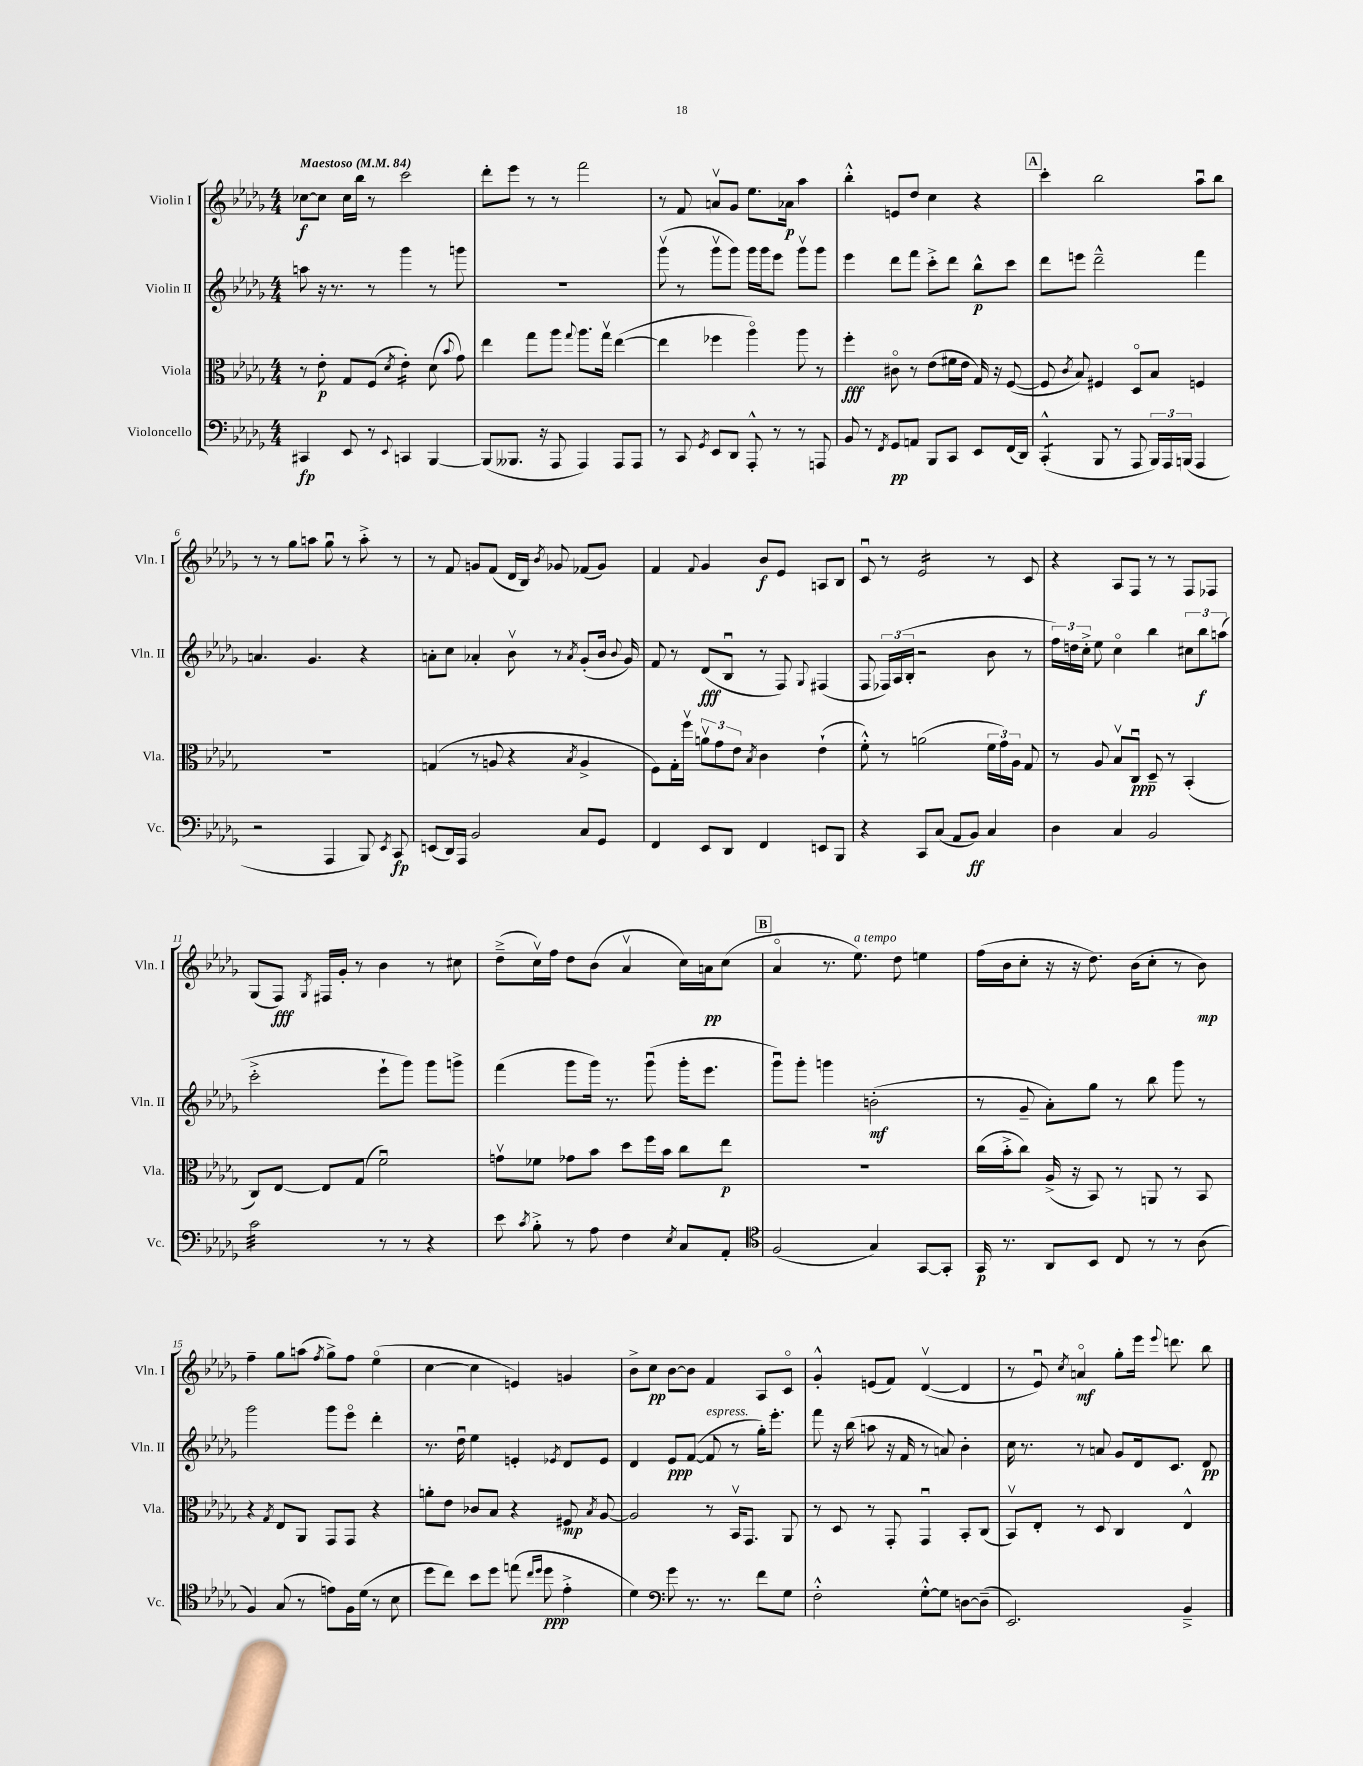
<<
\new StaffGroup <<
\new Staff = "s0" \with { instrumentName = "Violin I" shortInstrumentName = "Vln. I" } {
    \clef treble \key des \major \numericTimeSignature \time 4/4 \tempo "Maestoso" 4 = 84
    \autoBeamOff ces''8[~\f ces''8] ces''16[ bes''16] r8 c'''2 |
    des'''8[-. ees'''8] r8 r8 f'''2 |
    r8 f'8 a'8[\upbow ges'8] ees''8.[ aes'16]\p aes''4 |
    bes''4-.-^ e'8[ des''8] c''4 r4 |
    \mark \markup { \box "A" } c'''4-. bes''2 aes''8[\downbow bes''8] |
    r8 r8 ges''8[ a''8] ges''8\downbow r8 a''8-.-> r8 |
    r8 f'8 g'8[ f'8]( des'16[ bes16]) \acciaccatura { bes'8 } ges'8 fes'8[( ges'8]) |
    f'4 \appoggiatura { f'8 } ges'4 bes'8[\f ees'8] a8[ bes8] |
    c'8\downbow r8 ees'2:16 r8 c'8 |
    r4 aes8[ f8] r8 r8 f8[ fes8] |
    ges8[( f8]\fff) \acciaccatura { ges8 } fis16[ ges'16]-. r8 bes'4 r8 cis''8 |
    des''8[--->( c''16\upbow) f''16] des''8[ bes'8]( aes'4\upbow c''16[) a'16\pp c''8]( |
    \mark \markup { \box "B" } aes'4\flageolet r8. ees''8.^\markup { \italic "a tempo" }) des''8 e''4 |
    f''16[( bes'16 c''8]-. r16 r16 des''8.) bes'16[( c''8]-. r8 bes'8\mp) |
    f''4-- ges''8[ a''8]( \acciaccatura { f''8 } ges''8[->) f''8] ees''4\flageolet( |
    c''4~ c''4 e'4) g'4 |
    bes'8[-> c''8]\pp bes'8[~ bes'8] f'4 aes8[ c'8]\flageolet |
    ges'4-.-^ e'8[( f'8]) des'4~\upbow( des'4 |
    r8 ees'8\downbow) \acciaccatura { c''8 } a'4\flageolet\mf ges''8[-. ees'''16] \appoggiatura { ees'''8 } d'''8. bes''8 \bar "|." |
}
\new Staff = "s1" \with { instrumentName = "Violin II" shortInstrumentName = "Vln. II" } {
    \clef treble \key des \major \numericTimeSignature \time 4/4
    \autoBeamOff a''8 r16 r8. r8 ges'''4 r8 g'''8 |
    R1 |
    ges'''8\upbow( r8 ges'''8[\upbow ges'''8]) ges'''16[ ges'''16 ees'''8] ges'''8[\upbow ges'''8] |
    ees'''4 des'''8[ f'''8] c'''8[-.-> des'''8] bes''8[-^\p c'''8] |
    \mark \markup { \box "A" } des'''8[ e'''8] des'''2---^ f'''4 |
    a'4. ges'4. r4 |
    a'8[-. c''8] aes'4-. bes'8\upbow r8 \acciaccatura { aes'8 } ges'8[-.( bes'16] \appoggiatura { bes'8 } ges'16) |
    f'8 r8 des'8[\fff( bes8]\downbow r8 f8) \appoggiatura { ges8 } fis4( |
    f8 \tuplet 3/2 { fes16[) aes16( bes16]-. } r2 bes'8 r8 |
    \tuplet 3/2 { f''16[) d''16 c''16]-.-> } ees''8 c''4\flageolet bes''4 \tuplet 3/2 { cis''8[ bes''8\f a''8]( } |
    c'''2-.-> ees'''8[-! ges'''8]) ges'''8[ g'''8]-> |
    f'''4( ges'''8[ ges'''16]) r8. ges'''8\downbow( ges'''16[-. ees'''8.] |
    \mark \markup { \box "B" } ges'''8[\downbow) ges'''8]-. g'''4 b'2-.\mf( |
    r8 ges'8-- aes'8[-.) ges''8] r8 bes''8 ges'''8 r8 |
    ges'''2 ges'''8[ ees'''8]\flageolet des'''4-. |
    r8. des''16\downbow ees''4 e'4-. \acciaccatura { ees'8 } des'8[ ees'8] |
    des'4 ees'8[\ppp f'8]~( f'8^\markup { \italic "espress." } r8 ges''16[-.) ees'''8.]-. |
    f'''8 r16 bes''16( a''8 r16 f'16 r8 a'8) bes'4-. |
    c''16 r8. r8 a'8 ges'8[ des'16 c'8.] des'8\pp \bar "|." |
}
\new Staff = "s2" \with { instrumentName = "Viola" shortInstrumentName = "Vla." } {
    \clef alto \key des \major \numericTimeSignature \time 4/4
    \autoBeamOff r8 ees'8-.\p ges8[ f8]( \acciaccatura { des'8 } ees'4:16-.) des'8( \appoggiatura { bes'8 } ges'8) |
    ees''4 ges''8[ aes''8] \appoggiatura { ges''8 } aes''8.[ ges''16]\upbow ees''4~( |
    ees''4 fes''4 aes''4\flageolet) aes''8 r8 |
    f''4-.\fff cis'8\flageolet r8 ees'8[( fis'16 ees'16] ges16) r16 f8~( |
    \mark \markup { \box "A" } f8 \acciaccatura { c'8 } bes8) fis4 des8[\flageolet bes8] f4 |
    R1 |
    g4( r8 a8 r4 \acciaccatura { bes8 } a4-> |
    f8[) ges16-. f''16]\upbow \tuplet 3/2 { a'8[\upbow ges'8 ees'8] } \acciaccatura { bes8 } c'4 ees'4-!( |
    f'8-.-^) r8 a'2( \tuplet 3/2 { f'16[ ges'16) aes16] } ges8 |
    r8 aes8 bes8[\upbow c8]\downbow\ppp des8-- r8 bes,4-.( |
    c8[) ees8]~ ees8[ ges8]( f'2\downbow) |
    g'8[\upbow fes'8] ges'8[ bes'8] des''8[ f''16 bes'16] c''8[ ees''8]\p |
    \mark \markup { \box "B" } R1 |
    c''16[( bes'16-.-> c''8]) aes16->( r16 bes,8) r8 a,8 r8 bes,8 |
    r4 \acciaccatura { ges8 } ees8[ aes,8] ges,8[ ges,8] r4 |
    a'8[-. ees'8] ces'8[ bes8] r4 fis8\mp \acciaccatura { bes8 } aes8~ |
    aes2 r8 bes,16[\upbow ges,8.] aes,8 |
    r8 des8 r8 ges,8-. ges,4\downbow bes,8[-. c8]( |
    bes,8[\upbow) ees8]-. r8 des8 c4 ees4-^ \bar "|." |
}
\new Staff = "s3" \with { instrumentName = "Violoncello" shortInstrumentName = "Vc." } {
    \clef bass \key des \major \numericTimeSignature \time 4/4
    \autoBeamOff cis,4\fp ees,8 r8 \appoggiatura { ees,8 } c,4 bes,,4~ |
    bes,,8[( beses,,8.] r16 aes,,8 aes,,4) aes,,8[ aes,,8] |
    r8 c,8 \acciaccatura { ges,8 } ees,8[ des,8] aes,,8-.-^ r8 r8 a,,8 |
    bes,8 r8 \acciaccatura { f,8 } ges,8[\pp a,8] bes,,8[ c,8] ees,8[ f,16( des,16]) |
    \mark \markup { \box "A" } c,4:8-.-^( bes,,8 r8 aes,,8 \tuplet 3/2 { bes,,16[) aes,,16 b,,16]( } aes,,4 |
    r2 aes,,4 bes,,8) \acciaccatura { ees,8 } c,8\fp |
    e,8[( des,16) aes,,16] bes,2 c8[ ges,8] |
    f,4 ees,8[ des,8] f,4 e,8[ bes,,8] |
    r4 c,8[ c8]( aes,8[ bes,8]\ff) c4 |
    des4 c4 bes,2 |
    c'2:32 r8 r8 r4 |
    ees'8 \acciaccatura { c'8 } bes8-.-> r8 aes8 f4 \acciaccatura { ees8 } c8[ aes,8]-. |
    \mark \markup { \box "B" } \clef tenor f2( ges4) ges,8[~ ges,8]-. |
    ges,16\p r8. aes,8[ bes,8] c8 r8 r8 aes8( |
    f4) ges8( r8 e'8[) f16 des'16]( r8 bes8 |
    des''8[ c''8]) bes'8[ des''8] e''8( \grace { c''16[ des''16] } des''8\ppp ees'4-.-> |
    des'4) \clef bass ges'8 r8. r8. f'8[ ges8] |
    f2-.-^ ges8[~-.-^ ges8] d8[~ d8]--( |
    ees,2.) bes,4---> \bar "|." |
}
>>
>>
